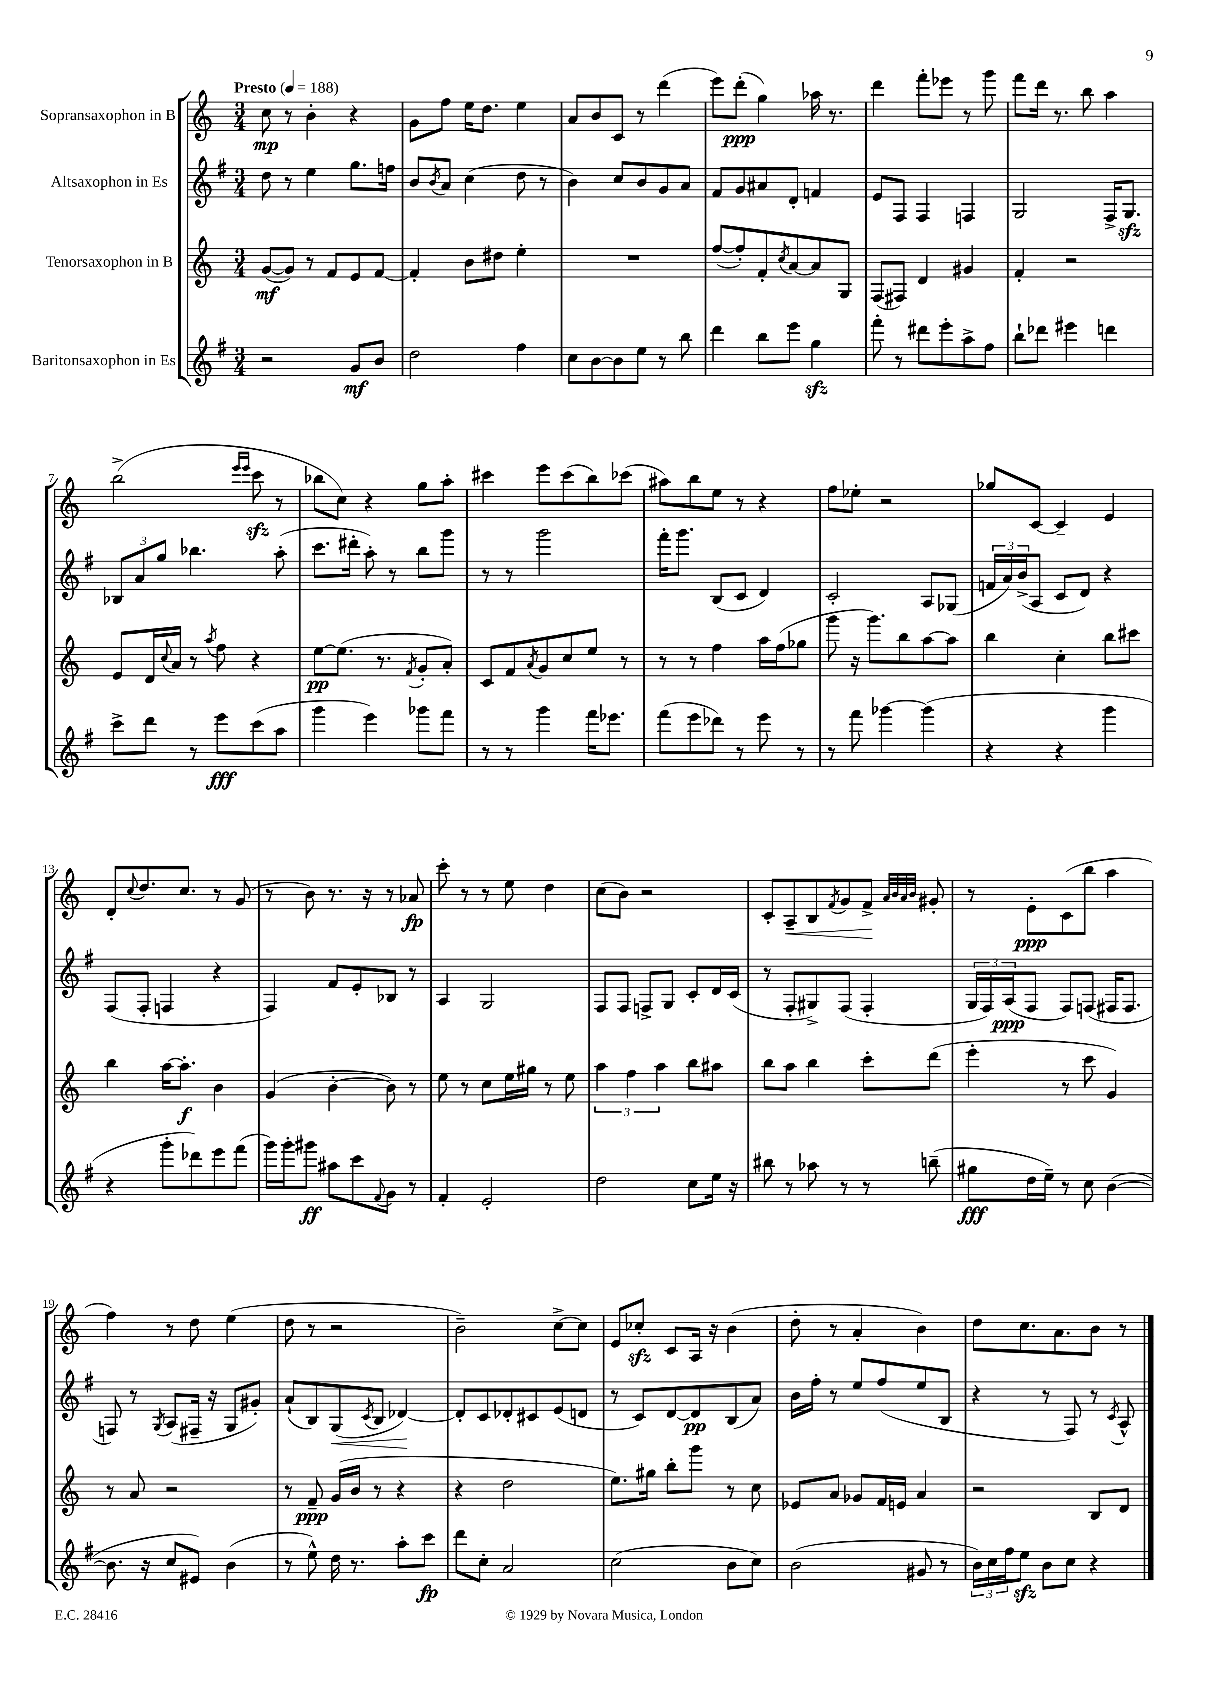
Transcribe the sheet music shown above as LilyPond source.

<<
\new StaffGroup <<
\new Staff = "s0" \with { instrumentName = "Sopransaxophon in B" } {
    \clef treble \key c \major \numericTimeSignature \time 3/4 \tempo "Presto" 4 = 188
    c''8\mp r8 b'4-. r4 |
    g'8 f''8 e''16 d''8. e''4 |
    a'8 b'8 c'8 r8 d'''4( |
    e'''8) d'''8-.\ppp( g''4) aes''16 r8. |
    d'''4 f'''8-. ees'''8 r8 g'''8 |
    f'''8 d'''16 r8. b''8 a''4 |
    b''2->( \grace { e'''16 e'''16 } c'''8\sfz r8 |
    bes''8 c''8) r4 g''8 a''8-. |
    cis'''4 e'''8 cis'''8( b''8) ces'''8( |
    ais''8) b''8 e''8 r8 r4 |
    f''8 ees''8-. r2 |
    ges''8 c'8~ c'4-- e'4 |
    d'8-. \appoggiatura { c''8 } d''8. c''8. r8 g'8( |
    r8 b'8) r8. r16 r8 aes'8\fp |
    c'''8-. r8 r8 e''8 d''4 |
    c''8( b'8) r2 |
    c'8-. a8--\< b8 \acciaccatura { f'8 } g'8 f'8->\! \grace { a'32 b'32 a'32 b'32 } gis'8-. |
    r8 e'8-.\ppp c'8( b''8 a''4 |
    f''4) r8 d''8 e''4( |
    d''8 r8 r2 |
    b'2--) c''8~-> c''8 |
    e'8 ces''8-.\sfz c'8 a16 r16 b'4( |
    d''8-. r8 a'4-. b'4) |
    d''8 c''8. a'8. b'8 r8 \bar "|." |
}
\new Staff = "s1" \with { instrumentName = "Altsaxophon in Es" } {
    \clef treble \key g \major \numericTimeSignature \time 3/4
    d''8 r8 e''4 g''8. f''16 |
    b'8 \acciaccatura { b'8 } a'8 c''4( d''8 r8 |
    b'4) c''8 b'8 g'8 a'8 |
    fis'8 g'8 ais'8 d'8-. f'4 |
    e'8 fis8 fis4 f4 |
    g2 fis16-> g8.\sfz |
    \tuplet 3/2 { bes8 a'8 g''8 } bes''4. a''8-.( |
    c'''8. dis'''16-. a''8-.) r8 b''8 g'''8 |
    r8 r8 g'''2 |
    fis'''16-. g'''8. b8( c'8 d'4) |
    c'2-. a8 ges8( |
    \tuplet 3/2 { f'16 a'16) b'16->( } a8 c'8 d'8) r4 |
    fis8( fis8-. f4 r4 |
    fis4) fis'8 e'8-. bes8 r8 |
    a4 g2 |
    fis8 fis8 f8-> g8 c'8-. d'16 c'16( |
    r8 fis8-. gis8->) fis8( fis4-. |
    \tuplet 3/2 { g16 fis16) a16\ppp( } fis8 fis8) f8( fis16 fis8. |
    f8) r8 \acciaccatura { g8 } a8( fis16-- r16 g8 gis'8-.) |
    a'8-!( b8) g8\<( \acciaccatura { c'8 } b8 des'4~\!) |
    des'8-. c'8 des'8-. cis'8 e'8( d'8 |
    r8 c'8) d'8~ d'8\pp b8( a'8) |
    b'16 fis''16-. r8 e''8 fis''8( e''8 b8 |
    r4 r8 fis8) r8 \acciaccatura { c'8 } a8-^ \bar "|." |
}
\new Staff = "s2" \with { instrumentName = "Tenorsaxophon in B" } {
    \clef treble \key c \major \numericTimeSignature \time 3/4
    g'8~\mf( g'8) r8 f'8 e'8 f'8~ |
    f'4-. b'8 dis''8 e''4-. |
    R2. |
    f''8~( f''8-.) f'8-. \acciaccatura { c''8 } a'8~ a'8 g8 |
    f8( fis8) d'4 gis'4 |
    f'4-. r2 |
    e'8 d'16 \appoggiatura { c''8 } a'16 r8 \acciaccatura { a''8 } f''8 r4 |
    e''8~\pp e''8.( r8. \acciaccatura { f'8 } g'8-. a'8-.) |
    c'8 f'8 \acciaccatura { a'8 } g'8 c''8 e''8 r8 |
    r8 r8 f''4 a''16 f''16( ges''8 |
    g'''8 r16 g'''8.) b''8 a''8~ a''8 |
    b''4 c''4-. b''8 cis'''8 |
    b''4 a''16~ a''8.-.\f b'4 |
    g'4( b'4~-. b'8) r8 |
    e''8 r8 c''8 e''16 gis''16 r8 e''8 |
    \tuplet 3/2 { a''4 f''4 a''4 } b''8 ais''8 |
    b''8 a''8 b''4 c'''8-. d'''8( |
    e'''4-. r8 c'''8 g'4) |
    r8 a'8 r2 |
    r8 f'8--\ppp g'16( b'16 r8 r4 |
    r4 d''2 |
    e''8.) gis''16 b''8-. g'''8 r8 c''8 |
    ees'8 a'8 ges'8 f'16 e'16 a'4 |
    r2 b8 d'8 \bar "|." |
}
\new Staff = "s3" \with { instrumentName = "Baritonsaxophon in Es" } {
    \clef treble \key g \major \numericTimeSignature \time 3/4
    r2 g'8\mf b'8 |
    d''2 fis''4 |
    c''8 b'8~ b'8 e''8 r8 b''8 |
    d'''4 b''8 e'''8 g''4\sfz |
    fis'''8-. r8 dis'''8 e'''8-. a''8-> fis''8 |
    b''8-! des'''8 eis'''4 d'''4 |
    c'''8-> d'''8 r8 e'''8\fff c'''8( a''8 |
    g'''4 e'''4) ges'''8 fis'''8 |
    r8 r8 g'''4 fis'''16 ees'''8. |
    fis'''8( e'''8 des'''8) r8 e'''8 r8 |
    r8 fis'''8 ges'''4~ ges'''4( |
    r4 r4 g'''4 |
    r4 g'''8-. des'''8) e'''8 fis'''8( |
    g'''16) g'''16-. gis'''8\ff ais''8 c'''8 \appoggiatura { fis'8 } g'8 r8 |
    fis'4-. e'2-. |
    d''2 c''8 e''16 r16 |
    bis''8 r8 aes''8 r8 r8 b''8--( |
    gis''8\fff d''16 e''16--) r8 c''8 b'4~( |
    b'8. r16 c''8 eis'8) b'4( |
    r8 e''8-^) d''16 r8. a''8-. c'''8\fp |
    d'''8 c''8-. a'2 |
    c''2( b'8 c''8) |
    b'2( gis'8 r8 |
    \tuplet 3/2 { b'16) c''16 fis''16 } e''8\sfz b'8 c''8 r4 \bar "|." |
}
>>
>>
